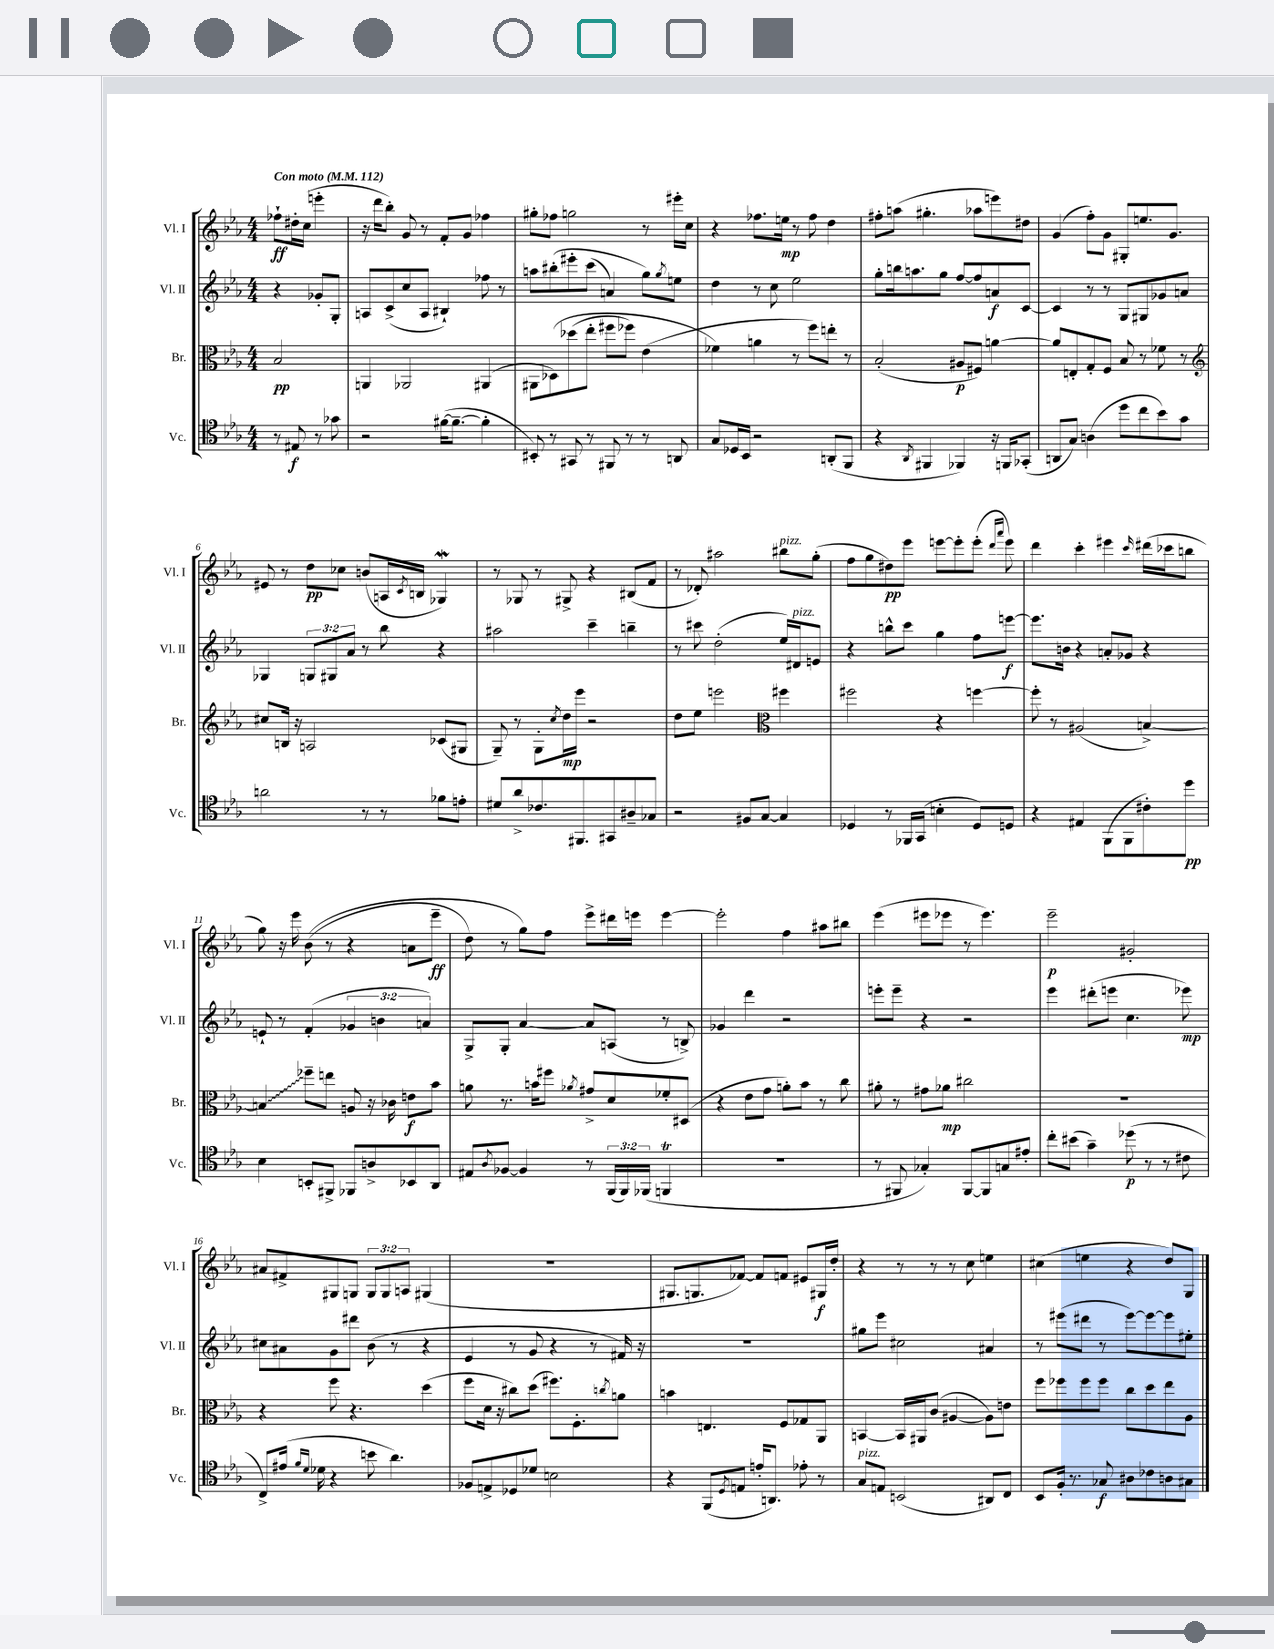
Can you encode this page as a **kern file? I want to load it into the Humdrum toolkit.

**kern	**kern	**kern	**kern
*staff4	*staff3	*staff2	*staff1
*clefC4	*clefC3	*clefG2	*clefG2
*k[b-e-a-]	*k[b-e-a-]	*k[b-e-a-]	*k[b-e-a-]
*M4/4	*M4/4	*M4/4	*M4/4
*MM112	*MM112	*MM112	*MM112
8r	2B-	4r	8ff-`
8E#	.	.	16dd#'
.	.	.	(16cc
8r	.	8g-'	4eee'
8g-	.	8G'	.
=	=	=	=
2r	4AA	8A	16r
.	.	.	16ddd
.	.	(8c^	8bb-')
.	2AA-	8cc	8g
.	.	8A	8r
([16f#	.	4B#`)	8f'
8.f#~_	.	.	.
.	.	.	8g
4f#']	(4AA#	8ff-	4ff-
.	.	8r	.
=	=	=	=
8BB#')	8AA#	8aa	8gg#'
8r	&(8D-)	&(8bb#'	8ff-
8GG#	(8dd-	8eee#'	2gg
8r	8ee-'	(8ccc	.
8FF#	8ff#	4a)	.
8r	8ff-)	.	.
8r	(4e-	8gg&)	8r
.	.	8qgg	.
8AA	.	8ee	16eee#'
.	.	.	16cc
=	=	=	=
8G	4f-&)	4dd	4r
16D-	.	.	.
16BB-	.	.	.
2r	4a	8r	8.ff-
.	.	8cc	.
.	.	.	16ee
.	8r	2ee-	8r
.	8ff)	.	8ff-
(8AA'	8ee'	.	4dd
8FF	8r	.	.
=	=	=	=
4r	(2B-'	8gg'	8ff#'
.	.	16bb	(8aa
.	.	8.aa	.
8qAA-	.	.	.
4FF#	.	.	4.gg#'
.	.	8gg	.
4FF-)	8A#	[8ff	.
.	8F#)	8ff]	8aa-
16r	[4a	8a	8eee)
16FF	.	.	.
(8GG-'	.	[8c	8dd#
=	=	=	=
8AA	8a]	4c]	(4g
8G)	8E'	.	.
(4A	8G'	8r	8ff')
.	8F	8r	8g
8dd	8B-	8G	8G#'
8cc	8r	8G#	8.ee
8b-)	8f-	8g-	.
.	.	.	8.g
8g	8r	8a	.
=	=	=	=
*	*clefG2	*	*
2a	8cc#	4G-	8e#
.	16B	.	8r
.	16r	.	.
.	2A	12G	8dd
.	.	12G#	.
.	.	.	8cc-
.	.	12a-	.
8r	.	8r	(8b
8r	.	8bb-	16A
.	.	.	8qc
.	.	.	16B
8f-	(8c-	4r	4G-)
8e'	8G#	.	.
=	=	=	=
8d#	8G~)	2aa#	8r
8a-^	8r	.	8G-
8.c-	8G'	.	8r
.	8qcc	.	.
.	16dd	.	8G#^
8.FF#	16eee-	.	.
.	2r	4ccc~	4r
8GG#	.	.	.
8A#~	.	4bb~	(8B#
8G-	.	.	8f
=	=	=	=
2r	8dd	8r	8r
.	8ee-	8ccc#	8d-')
.	2eee	(2dd'	2aa#
8F#	.	.	.
[8G	.	.	.
*	*clefC3	*	*
4G]	4ff#	16ee-)	8bb#
.	.	16d#	.
.	.	8e	(8gg'
=	=	=	=
4D-	2ff#	4r	8ff
.	.	.	8gg
8r	.	8bb^^	8dd#)
16FF-	.	8ccc	8eee-
(16GG	.	.	.
4B'	4r	4gg	[8eee
.	.	.	8eee']
8D-)	[4ff	8ff	(8eee'
.	.	.	16qqddd
.	.	.	16qqaaa-
8D	.	[8eee	8eee)
=	=	=	=
4r	8ff']	8.eee]	4ddd
.	8r	.	.
.	.	16b	.
4E#	(2A#	4r	4ccc'
(8FF	.	8a'	4eee#
8FF	.	8g-	.
.	.	.	16qqccc
8c#')	[4B^)	4r	(16ddd#
.	.	.	16ccc-
8dd	.	.	8bb
=	=	=	=
4B-	4B]	8e`	8gg)
.	.	8r	16r
.	.	.	16eee-
8BB'	8ff-~	(4f'	&((8b-
8FF#^	8ee	.	8r
8FF-	8A	6g-	4r
8A^	16r	.	.
.	.	6b	.
.	16c-	.	.
8BB-	8e	.	8a
.	.	6a)	.
8AA-	8b-	.	8eee-~
=	=	=	=
8E#	8a	8G^	8dd)
8qA-	.	.	.
[8F-	8.r	8G'	8r
4F-]	.	[4a-	8gg&)
.	16b	.	.
.	8ff#	.	8ff
.	8qa-	.	.
8r	8g#^	8a-]	8eee-^
(24FF	8d	(8A	16ddd#
24FF)	.	.	.
.	.	.	16eee
(24FF-	.	.	.
4FF	8f-'	8r	[4eee
.	(8D#	8B^)	.
=	=	=	=
1r	4r	4g-	2eee']
.	8e-	4ddd	.
.	8g	.	.
.	8a')	2r	4ff
.	8b-	.	.
.	8r	.	8aa#
.	8cc	.	8bb#
=	=	=	=
8r	8a#'	8eee'	(4eee-
8FF#	8r	8eee~	.
4G-')	8g#	4r	8eee#
.	8a-	.	8eee-
[8FF#	2cc#	2r	8r
8FF#]	.	.	4.eee-)
8G	.	.	.
8e#'	.	.	.
=	=	=	=
8cc'	1r	4eee-	2eee-~
(8b#	.	.	.
4g~)	.	(8ddd#'	.
.	.	8eee	.
(8dd-	.	4.cc	2g#'
8r	.	.	.
8r	.	.	.
8c#	.	8eee-)	.
=	=	=	=
8C^)	4r	8cc#	8a#
(16e#	.	8a#	8f#^
16qqf	.	.	.
16qqd	.	.	.
16d-	.	.	.
4r	8ff	8g	8G#
.	4.r	8ddd#	8G
8b	.	(8b-	12G
.	.	.	12G
4.a-)	.	8r	.
.	.	.	12A
.	(4dd	4r	(4G#
=	=	=	=
8F-	8ff	4e-	1r
8E^	16d	.	.
.	16r	.	.
8D-	8cc#)	8r	.
8d-	(8dd	8g	.
2B	8.ff#)	4r	.
.	8.F'	.	.
.	.	8r	.
.	8qcc	.	.
.	8a	16f#)	.
.	.	16r	.
=	=	=	=
4r	4b	1r	8.G#
.	.	.	8.G
(8FF	4.E	.	.
8qD	.	.	.
8E	.	.	[8f-)
16e'	.	.	8f-]
8.AA)	.	.	.
.	8F	.	8f
8e-'	8G-	.	8e#
8r	8AA-	.	16G#
.	.	.	16dd'
=	=	=	=
8G	[4BB	8gg#	4r
8E	.	8eee-	.
(2BB	16BB]	2cc#	8r
.	16AA#	.	.
.	(8c	.	8r
.	[4A#	.	8r
.	.	.	8cc
8AA#)	8A#])	4a#	4ee
8C	8e	.	.
=	=	=	=
8BB-	8ff	8r	(4cc#
16F'	8ff-	(8eee#	.
8.r	.	.	.
.	8ff-	8ddd#	4ee
8G-	8ff-	8r	.
8A#	8cc	[8eee#)	4r
8c-	8dd	8eee#_	.
8A	8ee-	8eee#]	8dd)
8G#	8A-	8ee#'	8G
==	==	==	==
*-	*-	*-	*-
